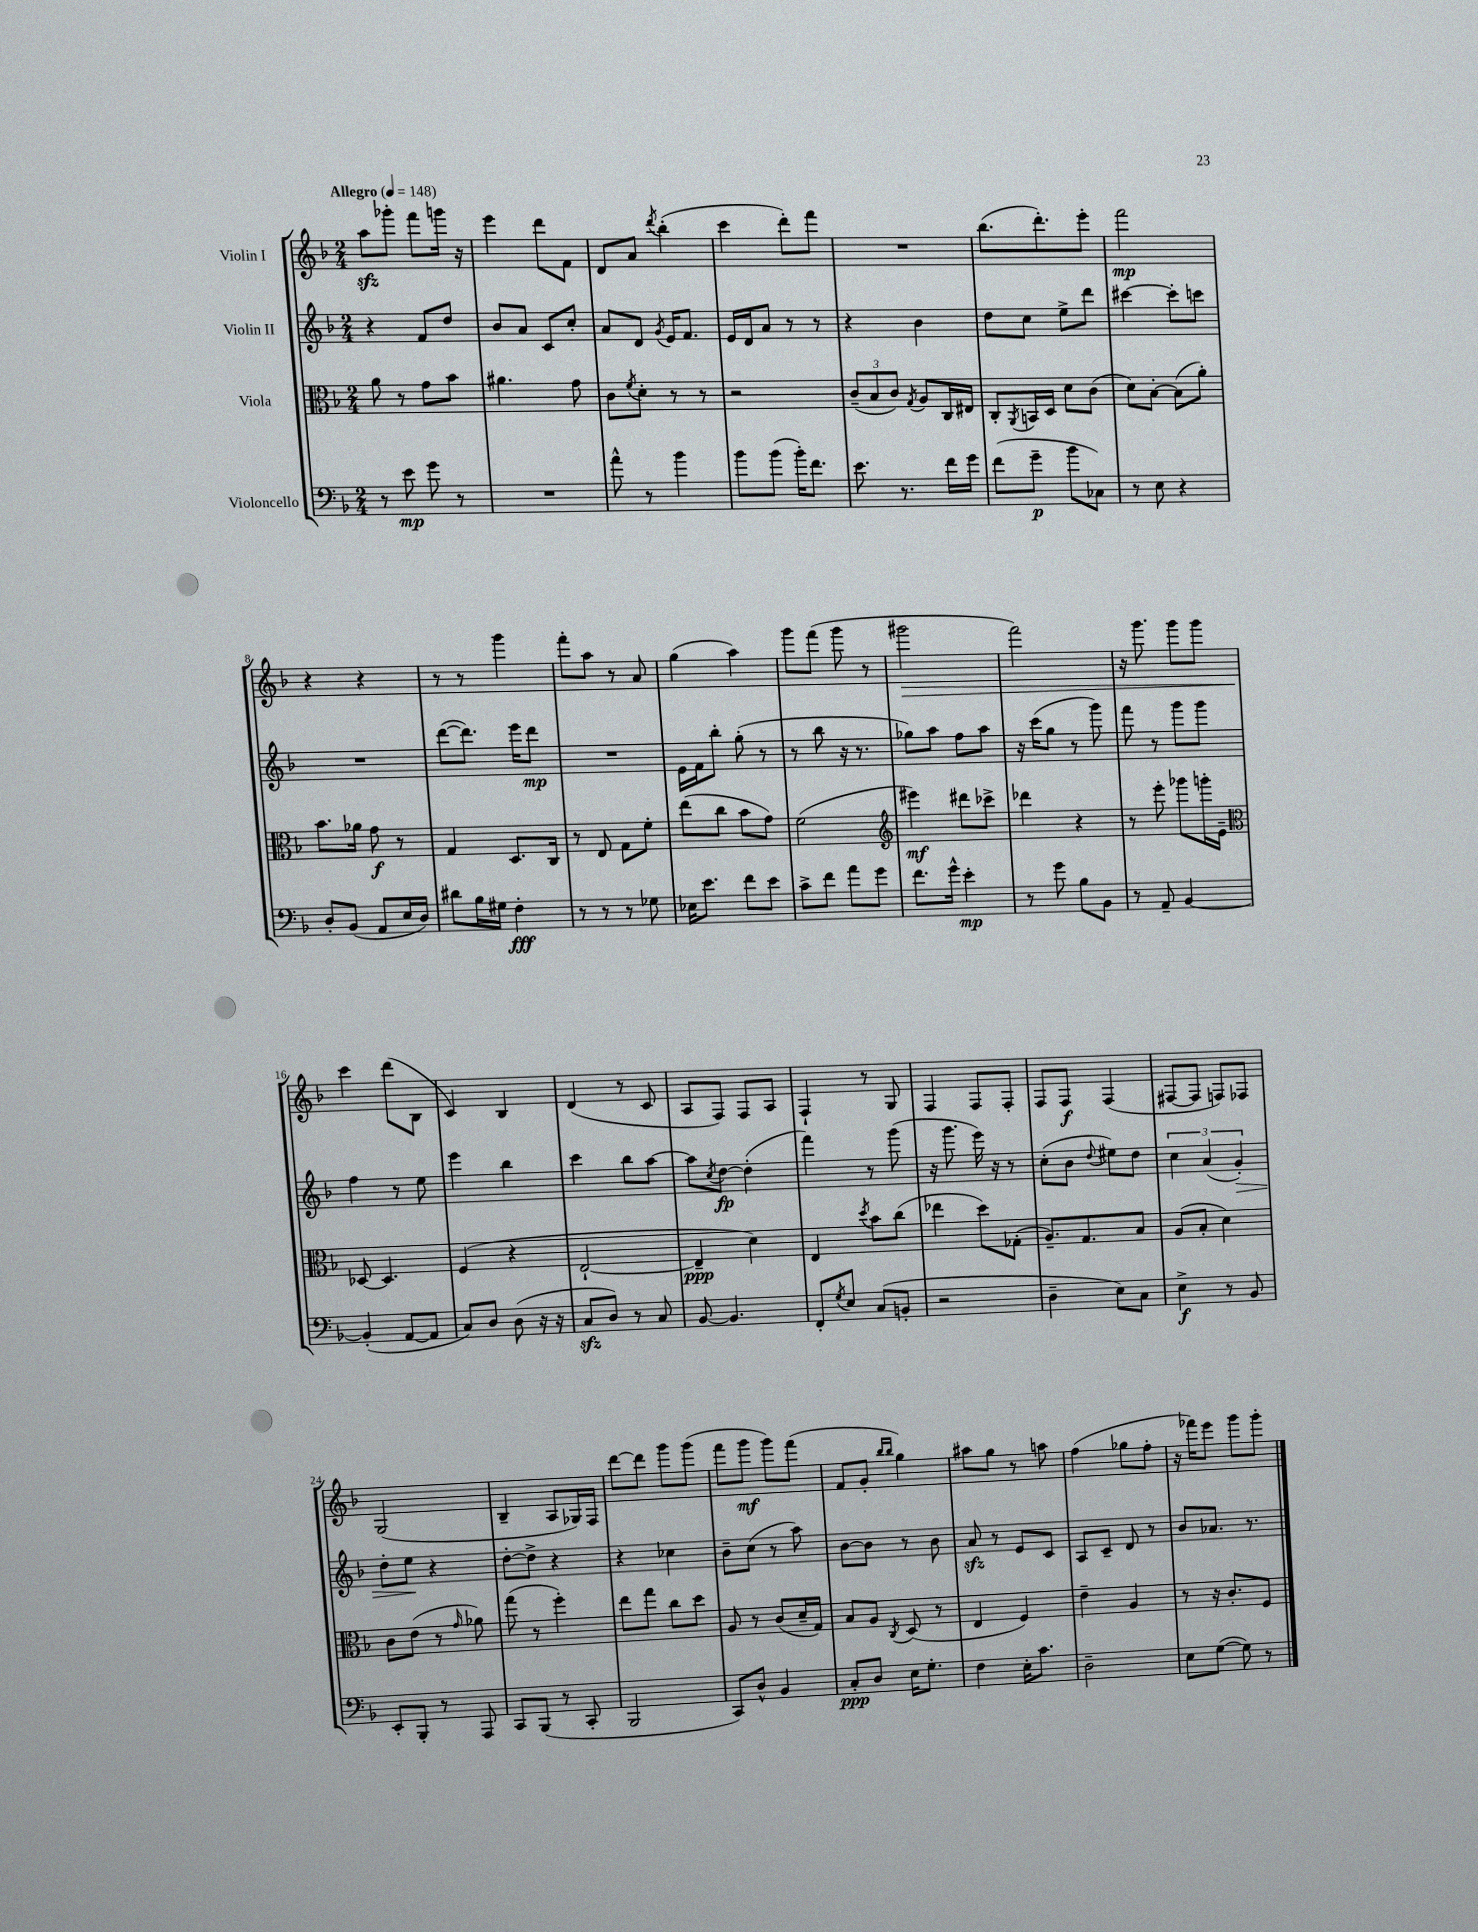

**kern	**kern	**kern	**kern
*staff4	*staff3	*staff2	*staff1
*clefF4	*clefC3	*clefG2	*clefG2
*k[b-]	*k[b-]	*k[b-]	*k[b-]
*M2/4	*M2/4	*M2/4	*M2/4
*MM148	*MM148	*MM148	*MM148
8r	8a\	4r	8aa\L
8e\	8r	.	8ggg-'\J
8g\	8g\L	8f/L	8fff\L
8r	8b-\J	8dd/J	16ggg\Jk
.	.	.	16r
=	=	=	=
2r	4.a#\	8b-/L	4eee\
.	.	8a/J	.
.	.	8c/L	8ddd\L
.	8g\	8cc'/J	8f\J
=	=	=	=
8a^^\	8c\L	8a/L	8d/L
.	8qf/	.	.
8r	8d'\J	8d/J	8a/J
.	.	8qg/	8qddd/
4b-\	8r	16e/LK	(4bb-'\
.	.	8.f/J	.
.	8r	.	.
=	=	=	=
8b-\L	2r	16e/LL	4ccc\
.	.	16d/J	.
(8b-\J	.	8a/J	.
16b-'\LK)	.	8r	8ddd'\L)
8.f\J	.	.	.
.	.	8r	8fff\J
=	=	=	=
8.e\	(12c~/L	4r	2r
.	12B-/	.	.
.	12c/J)	.	.
8.r	.	.	.
.	8qG/	.	.
.	8A/L	4b-\	.
16f\LL	16C/L	.	.
16g\JJ	16E#/JJ	.	.
=	=	=	=
(8f\L	8C'/L	8dd\L	(8.bb-\L
.	8qAA/	.	.
8g~\J	16BB/L	8cc\J	.
.	16D/JJ	.	8.ddd'\)
8b-\L	8d\L	8ee^\L	.
8C-\J)	(8c\J	8ddd\J	8eee'\J
=	=	=	=
8r	8d\L)	[4ccc#\	2fff\
8E\	[8B-'\J	.	.
4r	(8B-\]L	8ccc#'\]L	.
.	8a'\J)	8ccc\J	.
=	=	=	=
8D'/L	8.b-\L	2r	4r
(8BB-/J	.	.	.
.	16a-\Jk	.	.
8AA/L	8g\	.	4r
16E/L	8r	.	.
16D/JJ)	.	.	.
=	=	=	=
8d#\L	4G/	([8ddd\L	8r
16B-\L	.	8.ddd\]J)	8r
16G#\JJ	.	.	.
4F'\	8.D/L	.	4ggg\
.	.	16eee\LK	.
.	.	8ddd\J	.
.	16C/Jk	.	.
=	=	=	=
8r	8r	2r	8fff'\L
8r	8E/	.	8aa\J
8r	8G\L	.	8r
8G-\	8f'\J	.	8a/
=	=	=	=
16E-\LK	(8ee\L	16e\LL	(4gg\
8.e\J	.	16f\J	.
.	8cc\J	8bb-'\J	.
8f\L	8b-\L	(8gg'\	4aa\)
8e\J	8g\J)	8r	.
=	=	=	=
8c^\L	(2f\	8r	8ggg\L
8f\J	.	8bb-\	(8fff\J
8a\L	.	16r	8ggg\
.	.	8.r	.
8g\J	.	.	8r
=	=	=	=
*	*clefG2	*	*
8.f\L	4eee#\)	8gg-\L)	2ggg#\
.	.	8aa\J	.
16g^^\Jk	.	.	.
4e'\	8ddd#\L	8ff\L	.
.	8ccc-^\J	8aa\J	.
=	=	=	=
8r	4ddd-\	16r	2fff\)
.	.	(16ccc\LK	.
8g\	.	8gg\J	.
8B-\L	4r	8r	.
8BB-\J	.	8ggg\)	.
=	=	=	=
8r	8r	8fff\	16r
.	.	.	8.ggg\
8AA~/	8eee'\	8r	.
[4BB-/	8ggg-\L	8ggg\L	8ggg\L
.	16ggg'\L	8ggg\J	8ggg\J
.	16e~\JJ	.	.
=	=	=	=
*	*clefC3	*	*
(4BB-'/]	[8D-/	4ff\	4ccc\
.	4.D-/]	.	.
[8AA/L	.	8r	(8ddd\L
8AA/]J	.	8ee\	8B-\J
=	=	=	=
8C/L)	(4F/	4eee\	4c/)
8D/J	.	.	.
(8D\	4r	4bb-\	4B-/
16r	.	.	.
16r	.	.	.
=	=	=	=
8C/L	[2E`/	4ccc\	(4d/
8D/J)	.	.	.
8r	.	8bb-\L	8r
8C/	.	[8aa\J	8c/
=	=	=	=
[8BB-/	4E~/]	8aa\]L	8A/L
.	.	8qcc/	.
4.BB-/]	.	[8dd\J	8F/J)
.	4d\)	(4dd'\]	8F/L
.	.	.	8A/J
=	=	=	=
8FF'/L	4E/	4fff\)	4F`/
8qG/	.	.	.
8E/J	.	.	.
.	8qdd/	.	.
(8C/L	8b-\L	8r	8r
8BB'/J	(8cc\J	(8ggg\	8G/
=	=	=	=
2r	4ee-\	16r	4F/
.	.	8.ggg\	.
.	8dd\L)	16eee\)	8F/L
.	.	16r	.
.	(8G-'\J	8r	8F'/J
=	=	=	=
4D~\	8.A~/L)	(8cc'\L	8F/L
.	.	8b-\J	8F/J
.	8.G/	.	.
.	.	8qqdd/	.
8E\L)	.	8ee#\L)	(4F/
8C\J	8B-/J	8dd\J	.
=	=	=	=
4E^\	(8A/L	6cc\	[8F#/L
.	8B-'/J	.	8F#/]J
.	.	(6a/	.
8r	4d\)	.	8F/L)
.	.	6g'/)	.
8BB-/	.	.	8F-/J
=	=	=	=
8EE'/L	8c\L	8dd'\L	(2G/
8BBB-'/J	(8e\J	8ee\J	.
8r	8r	4r	.
.	16qqg/	.	.
8AAA/	8a-\)	.	.
=	=	=	=
8CC/L	(8gg\	[8dd'\L	4B-~/
(8BBB-/J	8r	8dd^\]J	.
8r	4ff'\)	4r	8A/L
8CC'/	.	.	16G-/L)
.	.	.	16F/JJ
=	=	=	=
2BBB-/	8ee\L	4r	[8ddd\L
.	8gg\J	.	8ddd\]J
.	8cc\L	4cc-\	8ggg\L
.	8dd\J	.	(8ggg\J
=	=	=	=
8CC/L)	8A/	8b-~\L	8fff\L
8D^^/J	8r	(8cc\J	8ggg\J
4BB-/	(8c/L	8r	8ggg\L)
.	16d~/L	8aa\)	(8fff\J
.	16G/JJ)	.	.
=	=	=	=
8C'/L	8B-/L	[8b-\L	8f/L
8D/J	8A/J	8b-\]J	8g'/J
.	.	.	16qqbb-/LL
.	8qC/	.	16qqbb-/JJ
16E\LK	(8D/	8r	4gg\)
8.G'\J	.	.	.
.	8r	8b-\	.
=	=	=	=
4F\	4E/	8a/	8aa#\L
.	.	8r	8gg\J
16E'\LK	4F/)	8e/L	8r
8.c\J	.	.	.
.	.	8c/J	8aa\
=	=	=	=
2D~\	4e~\	8A/L	(4ff\
.	.	8c~/J	.
.	4A/	8d/	8gg-\L
.	.	8r	8ff'\J
=	=	=	=
8E\L	8r	8b-/L	16r
.	.	.	16fff-\LK)
([8G\J	16r	8.a-/J	8eee\J
.	8.c'/L	.	.
8G\])	.	.	8ggg\L
.	.	8.r	.
8r	8F/J	.	8ggg'\J
==	==	==	==
*-	*-	*-	*-
